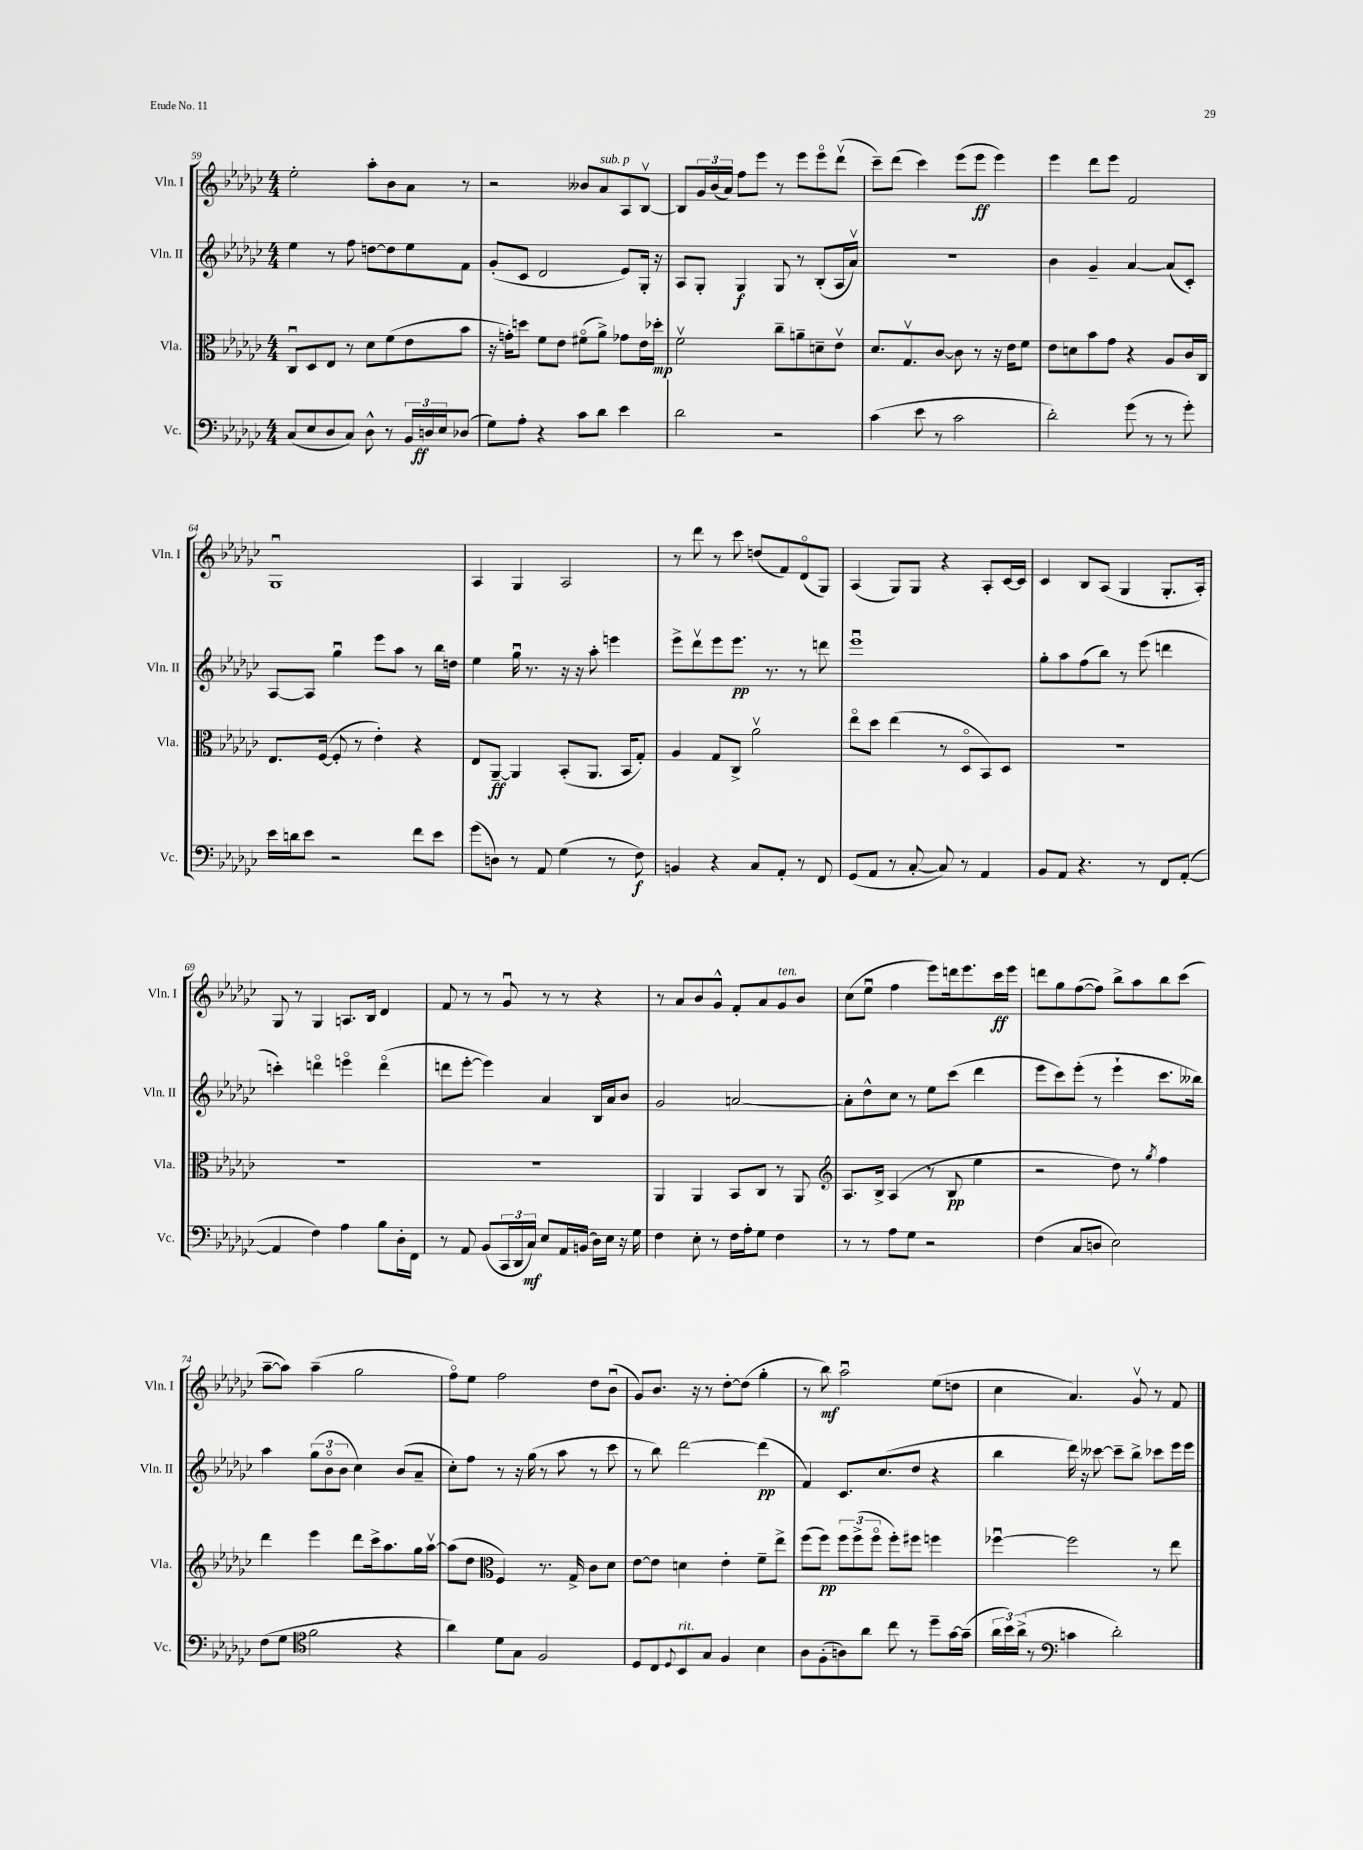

**kern	**kern	**kern	**kern
*staff4	*staff3	*staff2	*staff1
*clefF4	*clefC3	*clefG2	*clefG2
*k[b-e-a-d-g-c-]	*k[b-e-a-d-g-c-]	*k[b-e-a-d-g-c-]	*k[b-e-a-d-g-c-]
*M4/4	*M4/4	*M4/4	*M4/4
(8C-	8C-u	4ee-	2ee-'
8E-	8D-	.	.
8D-	8E-	8r	.
8C-)	8r	8ff	.
8D-^^	8d-	[8dd	8aa-'
8r	(8f	8dd]	8b-
24BB-	8e-	8ee-	8a-
24D	.	.	.
24E-	.	.	.
(8D-	8b-	8f	8r
=	=	=	=
8G-)	16r	(8g-'	2r
.	16g')	.	.
8A-'	8dd	8c-	.
4r	8f	2d-	.
.	8e-	.	.
8c-	(8f#o	.	8b--
8d-	8a-^)	.	8a-
4e-	8g-	8e-)	8A-
.	16e-	16G-'	[8B-v
.	16dd-'	16r	.
=	=	=	=
2d-	2fv	8A-	8B-]
.	.	8G-'	24g-
.	.	.	(24b-
.	.	.	24a-)
.	.	4G-	8ff
.	.	.	8eee-
2r	8cc-~	8G-	8r
.	8a~	8r	8eee-
.	8d~	(8B-'	8eee-o
.	8e-v	16A-	(8ddd-v
.	.	16a-v)	.
=	=	=	=
(4c-	8.d-	1r	8ccc-~)
.	.	.	(8ddd-
.	8.G-v	.	.
8e-	.	.	4ccc-)
8r	[8c-	.	.
2c-	8c-]	.	(8eee-
.	8r	.	8eee-
.	16r	.	4eee-)
.	16e-	.	.
.	8f	.	.
=	=	=	=
2d-')	8e-	4b-	4eee-
.	8d	.	.
.	8b-	4g-~	8ddd-
.	8g-	.	8eee-
(8g-	4r	[4a-	2f
8r	.	.	.
8r	8A-	(8a-]	.
8g-')	16c-	8c-')	.
.	16C-	.	.
=	=	=	=
16e-	8.E-	[8A-	1G-u
16d	.	.	.
8e-	.	8A-]	.
.	([16F	.	.
2r	8F']	4gg-u	.
.	8r	.	.
.	4e-')	8eee-	.
.	.	8aa-	.
8f	4r	8r	.
8e-	.	16bb-	.
.	.	16dd	.
=	=	=	=
(8g-	8E-	4ee-	4A-
8D)	[8AA-~	.	.
8r	4AA-]	16gg-u	4G-
.	.	8.r	.
8AA-	.	.	.
(4G-	(8BB-'	16r	2A-
.	.	16r	.
.	8.AA-	8aa-'	.
8r	.	4eee	.
.	16BB-	.	.
8F)	8G-')	.	.
=	=	=	=
4BB	4A-	8eee-^	8r
.	.	8ddd-v	8ddd-
4r	8G-	8eee-	8r
.	8C-^	8.eee-	8ccc-
8C-	2a-v	.	(8dd
.	.	8.r	.
8AA-'	.	.	8f)
8r	.	8r	(8d-o
8FF	.	8ddd	8G-)
=	=	=	=
(8GG-	8ee-o	1eee-u	(4A-
8AA-	8dd-	.	.
8r	(4ee-	.	8G-)
[8C-'	.	.	8G-
8C-])	8r	.	4r
8r	8D-o	.	.
4AA-	8BB-)	.	8A-'
.	8D-	.	[16c-
.	.	.	16c-]
=	=	=	=
8BB-	1r	8gg-'	4c-
8AA-	.	8aa-	.
4.r	.	(8ff	8B-
.	.	8bb-)	(8A-
.	.	8r	4G-
8r	.	(8eee-	.
8FF	.	4ddd	8.G-'
([8AA-'	.	.	.
.	.	.	16A-')
=	=	=	=
4AA-]	1r	4ccc')	8G-
.	.	.	8r
4F)	.	4dddo	4G-
4A-	.	4eeeo	8.A
.	.	.	16B-
8B-	.	(4dddo	4d-
16D-'	.	.	.
16FF	.	.	.
=	=	=	=
8r	1r	8ddd	8f
8AA-	.	[8eee-'	8r
(8BB-	.	4eee-])	8r
24CC-	.	.	8g-u
24DD-	.	.	.
24C-)	.	.	.
8E-	.	4a-	8r
16AA-	.	.	8r
(16BB	.	.	.
16D-)	.	16B-	4r
16E-	.	16a-	.
16r	.	8b-	.
16G-	.	.	.
=	=	=	=
4F	4AA-	2g-	8r
.	.	.	8a-
8E-'	4AA-	.	8b-
8r	.	.	8g-^^
16F	8BB-	[2a	8f'
16A-'	.	.	.
8G-	8C-	.	8a-
4F	8r	.	8g-
.	8AA-	.	8b-
=	=	=	=
*	*clefG2	*	*
8r	8.A-	8a']	(8cc-
8r	.	8dd-^^	8ee-u
.	16B-^	.	.
8A-	(4A-	8cc-	4ff
8G-	.	8r	.
2r	8r	8ee-	8eee-)
.	8B-	(8ccc-	16ddd
.	.	.	8.eee-
.	4ee-	4ddd-	.
.	.	.	16ccc-
.	.	.	16eee-
=	=	=	=
(4F	2r	8eee-	8ddd
.	.	8ccc-)	8gg-
8C-	.	(8eee-'	([8ff
8D	.	8r	8ff])
2E-)	8dd-)	4eee-`	8bb-^
.	8r	.	8aa-
.	8qgg-	.	.
.	4ff	8.ccc-	8bb-
.	.	.	(8ccc-
.	.	16bb--)	.
=	=	=	=
(8F	4ddd-	4aa-	[8aa-~
8G-	.	.	8aa-])
*clefC4	*	*	*
2f	4eee-	(12gg-	(4aa-~
.	.	12b-o	.
.	.	12b-	.
.	8ddd-	4cc-)	2gg-
.	16ccc-^	.	.
.	8.aa-	.	.
4r	.	(8b-	.
.	16gg-	8a-~	.
.	[16aa-v	.	.
=	=	=	=
4a-)	(8aa-]	8cc-')	8ffo)
.	8dd-	8ff	8ee-
*	*clefC3	*	*
8d-	4F)	8r	2ff
8G-	.	16r	.
.	.	(16gg-	.
2F	8.r	8r	.
.	.	8aa-	.
.	16G-^	.	.
.	8c-	8r	8dd-
.	8d-	8ccc-	(8b-u
=	=	=	=
8D-	[8e-	8r	8g-)
8C-	8e-]	8bb-)	8.b-
8qqD-	.	.	.
8BB-	4d	[2ddd-	.
.	.	.	16r
8G-	.	.	8r
4F	4e-'	.	[8dd-'
.	.	.	(8dd-]
4B-	8f~	(4ddd-]	4gg-'
.	8ee-^	.	.
=	=	=	=
8A-	(8ff	4f)	8r
(8F'	8ff)	.	8bb-)
8A)	12ff	8.c-	2aa-u
.	(12ff^	.	.
8a-	.	.	.
.	12ffo	.	.
.	.	(8.cc-	.
8cc-	8ff')	.	.
8r	8ff#	8dd-	.
8dd-~	4ff	4r	(8ee-
[16g-	.	.	8dd
(16g-~]	.	.	.
=	=	=	=
24a-	[4ff-u	4bb-	4cc-
24b-)	.	.	.
(24a-^	.	.	.
8r	.	.	.
*clefF4	*	*	*
4c	2ff-]	16ddd-)	4.a-)
.	.	16r	.
.	.	[8ccc--	.
2d-')	.	8ccc--~]	.
.	.	8bb-^	8g-v
.	8r	8ccc-	8r
.	8ee-	16eee-	8f
.	.	16eee-	.
==	==	==	==
*-	*-	*-	*-
